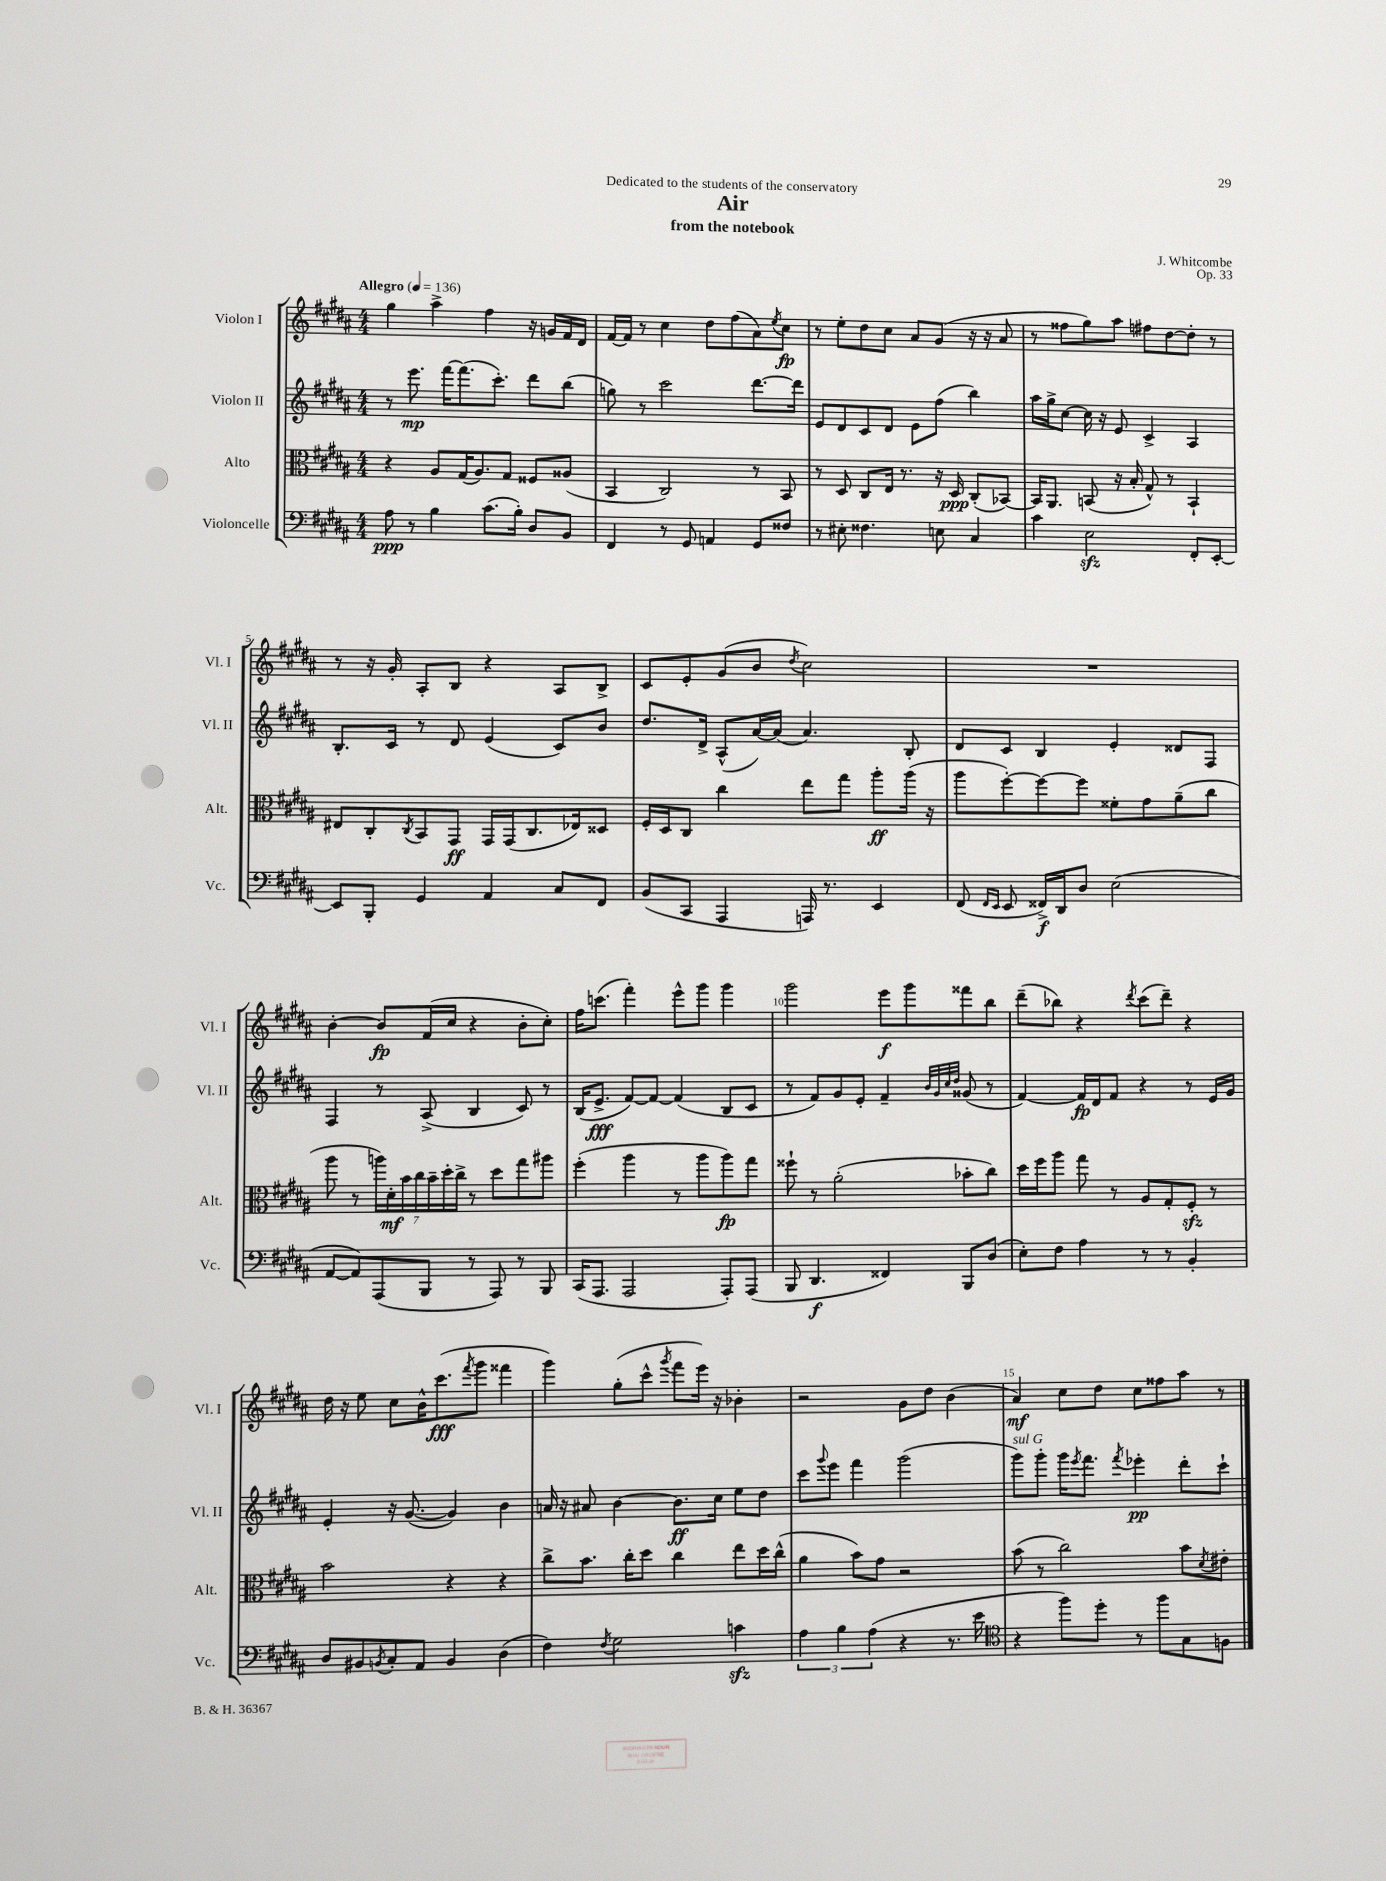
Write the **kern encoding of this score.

**kern	**kern	**kern	**kern
*staff4	*staff3	*staff2	*staff1
*clefF4	*clefC3	*clefG2	*clefG2
*k[f#c#g#d#a#]	*k[f#c#g#d#a#]	*k[f#c#g#d#a#]	*k[f#c#g#d#a#]
*M4/4	*M4/4	*M4/4	*M4/4
*MM136	*MM136	*MM136	*MM136
8A#\	4r	8r	4gg#\
8r	.	8.eee\	.
4B\	8A#/L	.	4aa#^\
.	.	[16fff#\LK	.
.	(16G#/K	(8.fff#\]	.
.	8.A#/)	.	.
(8.c#\L	.	.	4ff#\
.	.	8.ccc#'\J)	.
.	8G#/J	.	.
16B'\Jk)	.	.	.
8D#/L	8F##/L	8ddd#\L	16r
.	.	.	16g/LL
8BB/J	(8A##/J	(8bb\J	16f#/
.	.	.	16d#/JJ
=	=	=	=
4FF#/	4BB/	8gg\)	[16f#/LL
.	.	.	16f#/]JJ
.	.	8r	8r
8r	2C#/)	2ccc#\	4cc#\
8GG#/	.	.	.
4AA/	.	.	8dd#\L
.	.	.	(8ff#\
8GG#/L	8r	[8.ddd#\L	8a#\)
.	.	.	8qee/
8F##/J	8BB/	.	8cc#\J
.	.	16ddd#\]Jk	.
=	=	=	=
8r	8r	8e/L	8r
8E#'\	8D#/	8d#/	8ee'\L
4.F##\	8C#/L	8c#/	8dd#\
.	16E/Jk	8d#/J	8cc#\J
.	8.r	.	.
.	.	8e\L	8a#/L
8E\	16r	(8ff#\J	(8g#/J
.	16D#/	.	.
4C#/	(8C#'/L	4bb\)	16r
.	.	.	16r
.	[8BB-/J)	.	8a#/
=	=	=	=
4c#\	16BB-/]LK	16aa#\LL	8r
.	8.AA#/J	16gg#^\J	.
.	.	[8cc#\J	8ff##\L
2E\	(8BB/	16cc#\]	8gg#\)
.	.	16r	.
.	16r	8e/	8aa#\J
.	16B'/	.	.
.	8G#^^/)	4c#^/	8ff#\L
.	8r	.	[8dd#\
8FF#'/L	4BB`/	4A#/	8dd#'\]J
[8EE'/J	.	.	8r
=	=	=	=
8EE/]L	8E#/L	8.B'/L	8r
8BBB'/J	8C#'/	.	16r
.	.	16c#/Jk	16g#'/
.	8qC#/	.	.
4GG#/	8BB/	8r	8A#'/L
.	8GG#/J	8d#/	8B/J
4AA#/	16GG#/LL	(4e/	4r
.	(16GG#/J	.	.
.	8.C#/	.	.
8C#/L	.	8c#/L)	8A#/L
.	16E-/k)	.	.
8FF#/J	8D##/J	8b/J	8B^/J
=	=	=	=
(8BB/L	16F#'/LL	8.dd#/L	8c#/L
.	16D#/J	.	.
8CC#/J	8C#/J	.	8e'/
.	.	16d#^/Jk	.
4AAA#/	4cc#\	(8A#^^/L	(8g#/
.	.	[16a#/L)	8b/J
.	.	(16a#/]JJ	.
.	.	.	8qdd#/
16AAA/)	8ee\L	4.a#/)	2cc#\)
8.r	.	.	.
.	8gg#\J	.	.
4EE/	8aa#'\L	.	.
.	(16aa#\Jk	8B'/	.
.	16r	.	.
=	=	=	=
(8FF#/	8aa#\L	8d#/L	1r
16qqFF#/LL	.	.	.
16qqEE/JJ	.	.	.
8EE/	[8ff#'\)	8c#/J	.
16FF##^/LL)	8ff#\_	4B/	.
16DD#/J	.	.	.
8D#/J	8ff#\]J	.	.
(2E\	8f##'\L	4e'/	.
.	8g#\	.	.
.	(8a#~\	8d##/L	.
.	8cc#\J	8F#/J	.
=	=	=	=
[8AA#/L	8aa#\	4F#/	[4b'\
8AA#/])	8r	.	.
(8AAA#/	28aa\LL)	8r	8b/]L
.	28d#'\	.	.
.	28b\	.	.
.	28cc#\	.	.
8BBB/J	.	(8A#^/	(16f#/L
.	28b~\	.	.
.	28dd#'\	.	.
.	.	.	16cc#/JJ
.	28cc#^\JJ	.	.
8r	8r	4B/	4r
8AAA#/)	8dd#\L	.	.
8r	8gg#\	8c#/)	8b'\L
8BBB/	8aa#\J	8r	8cc#'\J)
=	=	=	=
(16CC#/LK	(4ff#'\	(16B/LK	16ff#\LK
8.AAA#/J	.	8.e^/J	(8.ccc\J
2AAA#/	4aa#\	[8f#/L)	4fff#'\)
.	.	8f#/_J	.
.	8r	(4f#/]	8eee^^\L
.	8aa#\L	.	8ggg#\J
8AAA#'/L)	8aa#\)	8B/L	4ggg#\
(8AAA#/J	8gg#\J	8c#/J	.
=	=	=	=
8BBB/	8ff##`\	8r	2ggg#\
4.DD#/	8r	8f#/L)	.
.	(2a#'\	8g#/	.
.	.	8e'/J	.
4FF##/)	.	4f#~/	8eee\L
.	.	.	8ggg#\
.	.	32qqb/LLL	.
.	.	32qqg#/	.
.	.	32qqcc#/	.
.	.	32qqdd#/JJJ	.
8BBB/L	8b-'\L	(8g##/	8fff##\
(8D#/J	8cc#\J)	8r	8bb\J
=	=	=	=
8E'\L)	16dd#\LL	[4f#/)	(8ddd#~\L
.	16ff#\J	.	.
8F#\J	8aa#\J	.	8bb-\J)
4A#\	8gg#\	16f#/]LL	4r
.	.	16d#/J	.
.	8r	8f#/J	.
.	.	.	8qddd#/
8r	8A#/L	4r	(8ccc#\L
8r	8G#'/	.	8ddd#~\J)
4BB'/	8F#'/J	8r	4r
.	8r	16e/LL	.
.	.	16g#/JJ	.
=	=	=	=
8D#/L	2b\	4e'/	16dd#\
.	.	.	16r
8BB#/	.	.	8ee\
8qBB/	.	.	.
8C#'/	.	16r	8cc#\L
.	.	([8.g#/	.
8AA#/J	.	.	16b^^\K
.	.	.	(8.ccc#\
4BB/	4r	4g#/])	.
.	.	.	8qfff#/
.	.	.	8ggg#\J
(4D#\	4r	4b\	4fff##\
=	=	=	=
4F#\)	8cc#^\L	16a/	4ggg#\)
.	.	16r	.
.	8.b\J	8a#/	.
8qF#/	.	.	.
2G#\	.	[4b\	(8gg#'\L
.	16cc#'\LK	.	.
.	8dd#\J	.	8ccc#^^\J
.	.	.	8qggg#/
.	4cc#\	8.b\]L	8fff#\L
.	.	.	16eee\Jk)
.	.	16cc#\Jk	16r
4c\	8ee\L	8ee\L	4b-'\
.	16dd#\L	8dd#\J	.
.	(16cc#^^\JJ	.	.
=	=	=	=
6A#\	4a#\	8ccc#\L	2r
.	.	8qqggg#/	.
.	.	8eee\J	.
6B\	.	.	.
.	8b\L)	4fff#\	.
(6A#\	.	.	.
.	8g#\J	.	.
4r	2r	(2ggg#\	8g#\L
.	.	.	8dd#\J
8.r	.	.	(4b\
16e\	.	.	.
=	=	=	=
*clefC4	*	*	*
4r	(8b\	8ggg#\L)	4a#/)
.	8r	8ggg#'\J	.
8ff#\L)	2cc#\)	16ggg#\LK	8cc#\L
.	.	8qeee/	.
.	.	8.fff#\J	.
8dd#'\J	.	.	8dd#\J
.	.	8qfff#/	.
8r	.	4eee-'\	8cc#\L
8ff#\L	.	.	8ff##\
8G#\	8b\L	8ddd#'\L	8aa#\J
.	8qd#/	.	.
8F\J	8e#'\J	8ccc#`\J	8r
==	==	==	==
*-	*-	*-	*-
